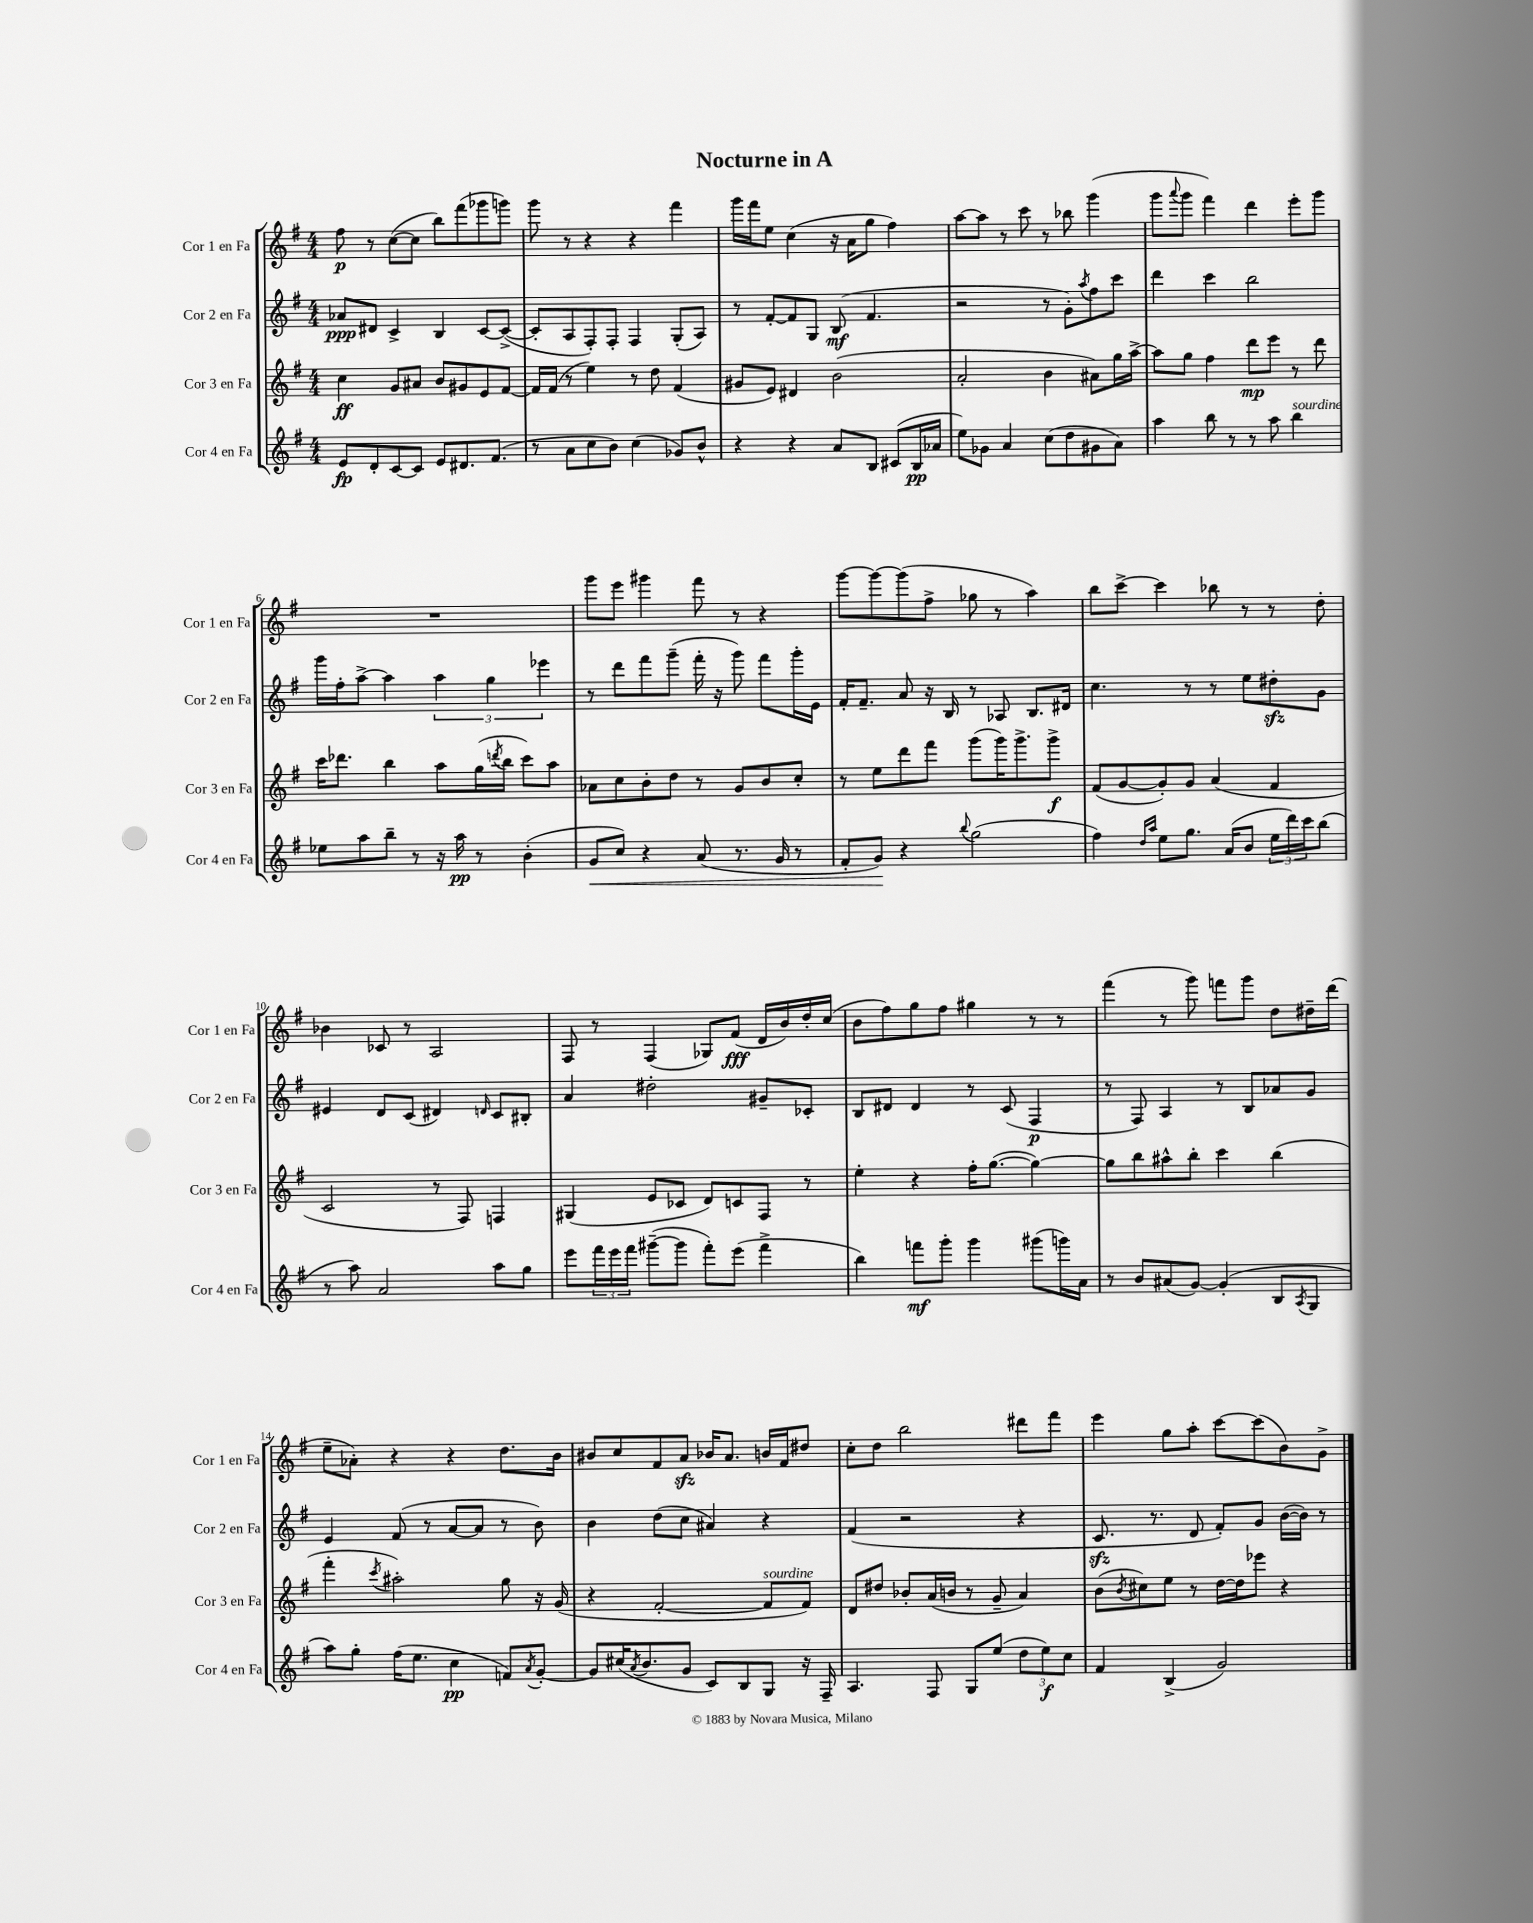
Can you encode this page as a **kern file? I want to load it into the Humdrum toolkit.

**kern	**kern	**kern	**kern
*staff4	*staff3	*staff2	*staff1
*clefG2	*clefG2	*clefG2	*clefG2
*k[f#]	*k[f#]	*k[f#]	*k[f#]
*M4/4	*M4/4	*M4/4	*M4/4
8e/L	4cc\	8a-/L	8ff#\
8d'/	.	8d#/J	8r
[8c/	8g/L	4c^/	([8cc\L
8c/]J	8a#/J	.	8cc\]J
8e/L	8b/L	4B/	8bb\L)
8.d#/	8g#/	.	(8fff#\
.	8e/	[8c/L	8ggg-\
(8.f#/J	.	.	.
.	[8f#/J	(8c^/_J	8ggg\J)
=	=	=	=
8r	16f#/]LL	8c'/]L	8ggg\
.	(16f#/JJ	.	.
8a\L	8r	8A/	8r
8cc\	4ee\)	8F#'/)	4r
8b\J)	.	8F#'/J	.
(4cc\	8r	4F#/	4r
.	8dd\	.	.
8g-/L)	(4f#/	(8G'/L	4fff#\
8b^^/J	.	8A/J)	.
=	=	=	=
4r	8g#/L	8r	16ggg\LL
.	.	.	16fff#\J
.	8e/J)	[8f#'/L	8ee\J
4r	4d#/	8f#/]	(4cc\
.	.	8G/J	.
8a/L	(2b\	(8B/	16r
.	.	.	16a\LK
8B/J	.	4.f#/	8gg\J
(8c#/L	.	.	4ff#\)
16B/L	.	.	.
16a-/JJ	.	.	.
=	=	=	=
8ee\L)	2a'/	2r	[8aa\L
8g-\J	.	.	8aa\]J
4a/	.	.	8r
.	.	.	8ccc\
(8cc\L	4b\	8r	8r
8dd\	.	8g'\L)	8bb-\
.	.	8qaa/	.
8g#\	8a#\L)	8ff#\	(4ggg\
8a\J)	16gg\L	8ccc\J	.
.	[16aa^\JJ	.	.
=	=	=	=
4aa\	8aa\]L	4ddd\	8ggg\L
.	.	.	8qqaaa/
.	8gg\J	.	8ggg\J
8bb\	4ff#\	4ccc\	4fff#\)
8r	.	.	.
8r	8ddd\L	2bb\	4ddd\
8aa\	8eee\J	.	.
4bb\	8r	.	8eee'\L
.	8ddd\	.	8ggg\J
=	=	=	=
8ee-\L	16ccc\LK	16ggg\LL	1r
.	8.ddd-\J	16ff#'\J	.
8aa\	.	[8aa^\J	.
8bb~\J	4bb\	4aa\]	.
8r	.	.	.
16r	8aa\L	6aa\	.
16aa\	.	.	.
8r	(16gg\L	.	.
.	.	6gg\	.
.	8qddd/	.	.
.	16bb\JJ	.	.
(4b'\	8ccc\L)	.	.
.	.	6eee-\	.
.	8aa\J	.	.
=	=	=	=
8g/L	8a-\L	8r	8ggg\L
8cc/J)	8cc\	8ddd\L	8eee\J
4r	8b'\	8fff#\	4ggg#\
.	8dd\J	(8ggg~\J	.
(8a/	8r	16fff#'\	8fff#\
.	.	16r	.
8.r	8g/L	8ggg\)	8r
.	8b/	8fff#\L	4r
16g/	.	.	.
8r	8cc'/J	16ggg'\L	.
.	.	16e\JJ	.
=	=	=	=
8f#'/L	8r	16f#'/LK	[8ggg\L
.	.	8.f#~/J	.
8g/J)	8ee\L	.	8ggg\_
4r	8ddd\	8a/	(8ggg\]
.	8fff#\J	16r	8ff#^\J
.	.	16B/	.
8qqbb/	.	.	.
(2gg\	(8ggg\L	8r	8gg-\
.	16ggg\K)	8A-/	8r
.	8.ggg^\	.	.
.	.	8.B/L	4aa\)
.	8ggg^\J	.	.
.	.	16d#/Jk	.
=	=	=	=
4ff#\)	(8f#/L	4.cc\	8bb\L
.	[8g/	.	[8ccc^\J
16qqdd/LL	.	.	.
16qqaa/JJ	.	.	.
8ee\L	8g'/])	.	4ccc\]
8.gg\J	8g/J	8r	.
.	(4a/	8r	8bb-\
(16a/LK	.	.	.
8b/J	.	8ee\L	8r
24ee\LL	4f#/	8dd#'\	8r
24ddd\)	.	.	.
24ccc\J	.	.	.
(8bb\J	.	8g\J	8dd'\
=	=	=	=
8r	2c/	4e#/	4b-\
8aa\)	.	.	.
2a/	.	8d/L	8c-/
.	.	(8c/J	8r
.	8r	4d#/)	2A/
.	8F#/)	.	.
.	.	16qqd/	.
8aa\L	4F/	8c/L	.
8gg\J	.	8B#'/J	.
=	=	=	=
8eee\L	(4G#/	4a/	8F#/
24fff#\L	.	.	8r
24eee\	.	.	.
24fff#\JJ	.	.	.
([8ggg#~\L	8e/L	2dd#'\	(4F#/
8ggg#\]J	8c-/J	.	.
8fff#'\L)	8d/L)	.	8G-/L)
(8eee\J	8c/	.	(8f#/J
4fff#^\	8F#/J	8g#~/L	16d/LL
.	.	.	16b/)
.	8r	8c-'/J	16dd'/
.	.	.	(16cc/JJ
=	=	=	=
4bb\)	4ee'\	8B/L	8b\L
.	.	8d#/J	8ff#\)
8fff\L	4r	4d#/	8gg\
8ggg'\J	.	.	8ff#\J
4ggg\	16ff#'\LK	8r	4gg#\
.	([8.gg\J	.	.
.	.	(8c/	.
(8ggg#\L	4gg\_)	4F#/	8r
16ggg\L)	.	.	8r
16a\JJ	.	.	.
=	=	=	=
8r	8gg\]L	8r	(4fff#\
8b/L	8bb\	8F#/)	.
(8a#/	8aa#^^\	4A/	8r
[8g/J)	8bb'\J	.	8ggg\)
(4g'/]	4ccc\	8r	8fff\L
.	.	8B/L	8ggg\J
8B/L	(4bb\	8a-/	8dd\L
8qA/	.	.	.
8G/J	.	8g/J	16dd#~\L
.	.	.	(16ddd\JJ
=	=	=	=
8aa\L)	4fff#'\	4e/	8ee~\L
8gg'\J	.	.	8a-'\J)
.	8qccc/	.	.
(16ff#\LK	2aa#'\)	(8f#/	4r
8.ee\J	.	.	.
.	.	8r	.
4cc\	.	[8a/L	4r
.	.	8a/]J	.
8f/L)	8gg\	8r	8.dd\L
8qa/	.	.	.
[8g'/J	16r	8b\)	.
.	(16g/	.	16b\Jk
=	=	=	=
8g/]L	4r	4b\	8b#/L
(16cc#/K	.	.	8cc/
8qa/	.	.	.
8.b/	.	.	.
.	[2f#'/	(8dd\L	8f#/
8g/J	.	8cc\J	8a/J
8c/L)	.	4a#/)	16b-/LK
.	.	.	8.a/J
8B/	.	.	.
8G/J	8f#/]L	4r	16b/LL
.	.	.	16f#/J
16r	8f#/J)	.	8dd#/J
16F#~/	.	.	.
=	=	=	=
4.A/	8d/L	(4f#/	8cc'\L
.	8dd#/J	.	8dd\J
.	8b-'/L	2r	2bb\
8F#/	(16a/L	.	.
.	16b/JJ	.	.
8G/L	8r	.	.
(8ee/J	8g~/	.	.
12dd\L	4a/)	4r	8ddd#\L
12ee\)	.	.	.
.	.	.	8fff#\J
12cc\J	.	.	.
=	=	=	=
4f#/	(8b\L	8.c/	4eee\
.	8qb/	.	.
.	8cc#\)	.	.
.	.	8.r	.
(4B^/	8ee\J	.	8gg\L
.	8r	8d/	8aa'\J
2g/)	[16dd\LL	8f#'/L)	[8ccc\L
.	16dd\]J	.	.
.	8eee-\J	8g/J	(8ccc\]
.	4r	([16b\LL	8b\)
.	.	16b\]JJ)	.
.	.	8r	8g^\J
==	==	==	==
*-	*-	*-	*-
